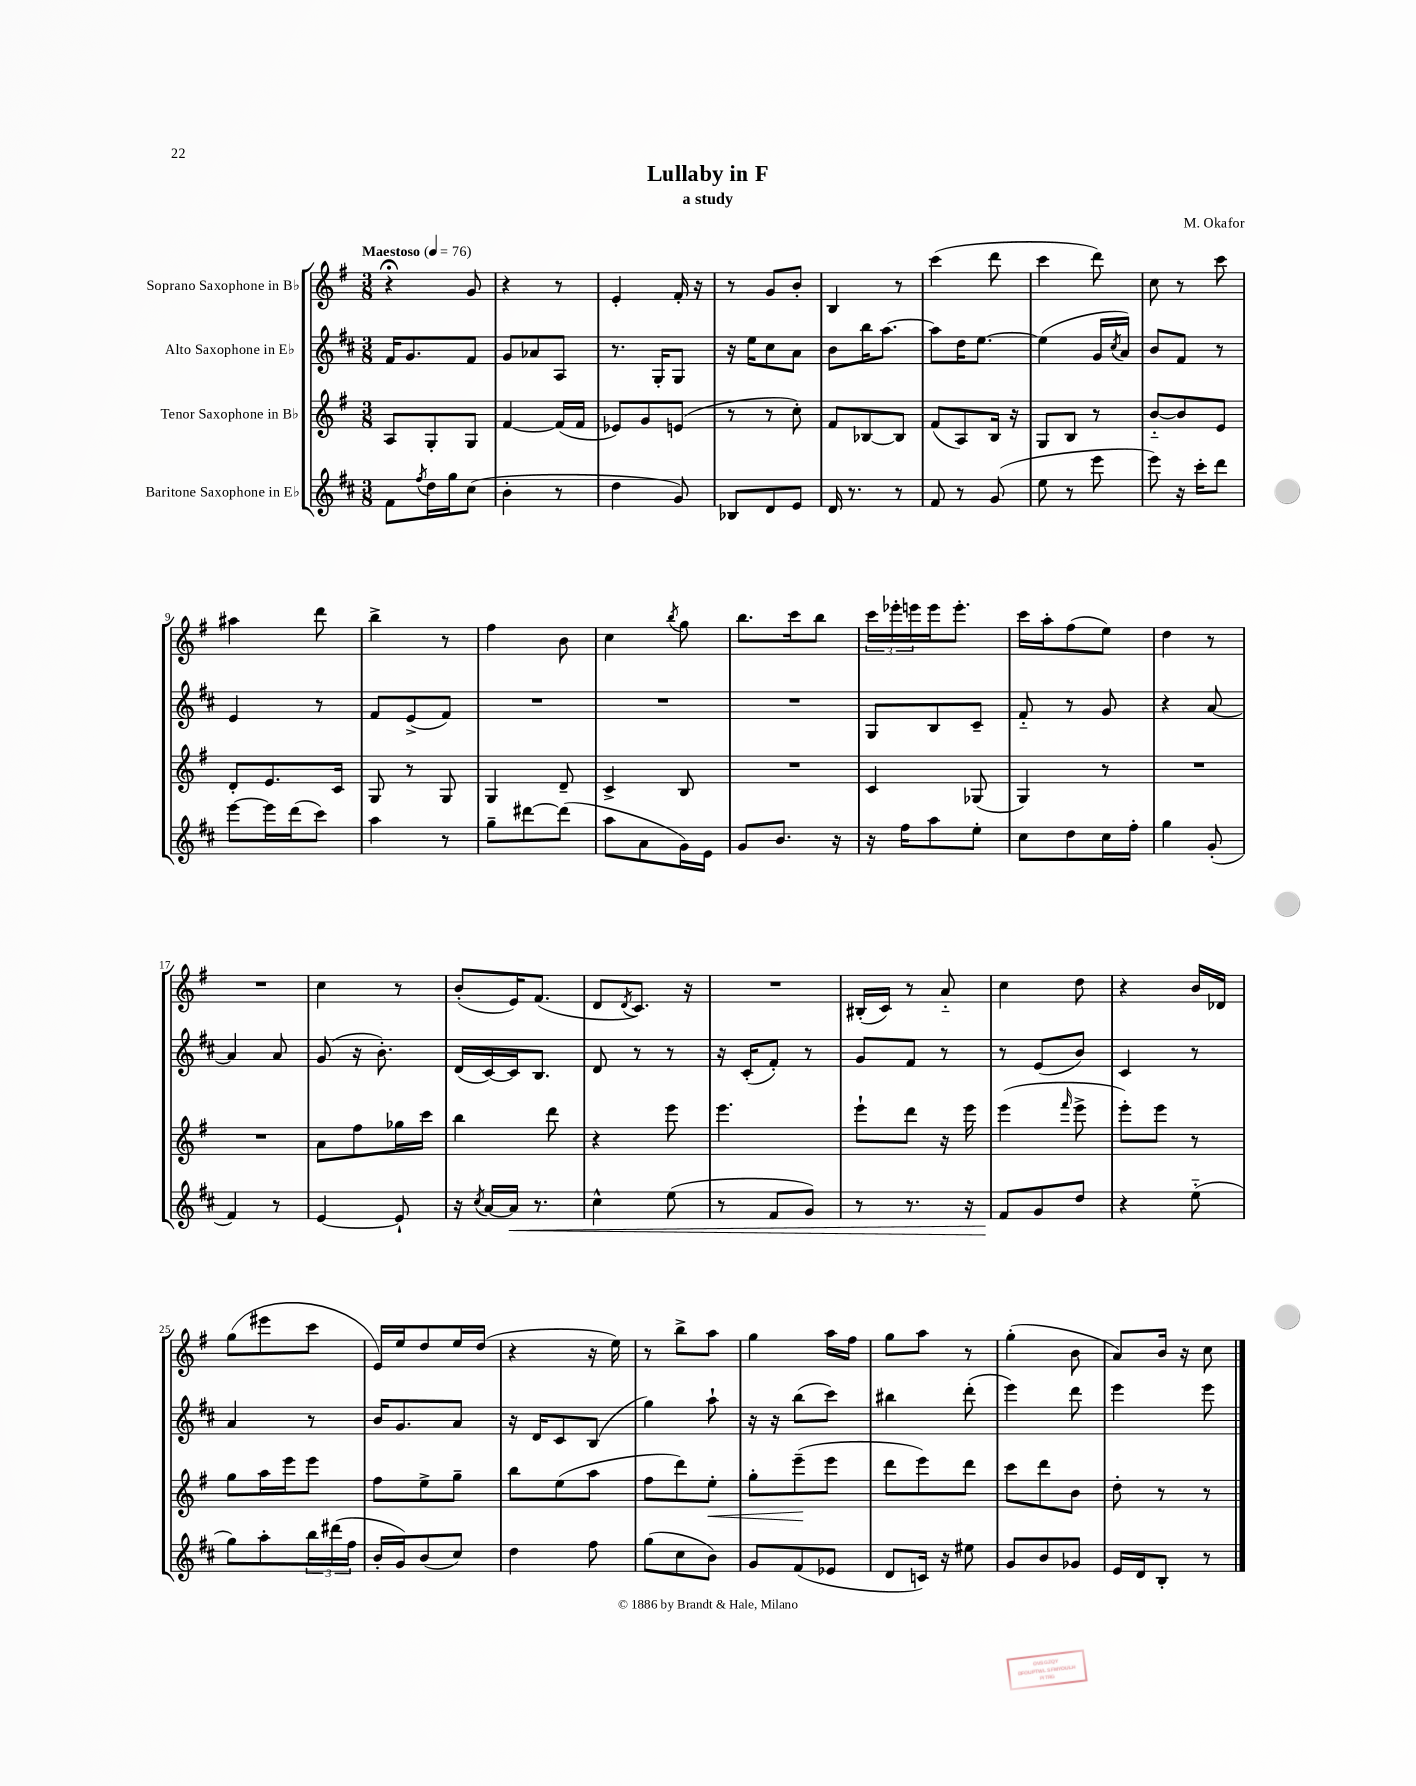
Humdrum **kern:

**kern	**dynam	**kern	**dynam	**kern	**kern
*part4	*part4	*part3	*part3	*part2	*part1
*staff4	*staff4	*staff3	*staff3	*staff2	*staff1
*I"Baritone Saxophone in E♭	*	*I"Tenor Saxophone in B♭	*	*I"Alto Saxophone in E♭	*I"Soprano Saxophone in B♭
*clefG2	*	*clefG2	*	*clefG2	*clefG2
*k[f#c#]	*	*k[f#]	*	*k[f#c#]	*k[f#]
*M3/8	*	*M3/8	*	*M3/8	*M3/8
*MM76	*	*MM76	*	*MM76	*MM76
=1	=1	=1	=1	=1	=1
!	!	!	!	!	!LO:TX:a:B:t=Maestoso
8f#\L	.	8A/L	.	16f#/KL	4r;<
.	.	.	.	8.g/	.
8qff#/	.	.	.	.	.
16dd\L	.	8G'/	.	.	.
16gg\J	.	.	.	.	.
(8cc#\J	.	8G/J	.	8f#/J	8g/
=2	=2	=2	=2	=2	=2
4b'\	.	[4f#/	.	8g/L	4r
.	.	.	.	8a-X/	.
8r	.	(16f#/LL]	.	8A/J	8r
.	.	16f#/JJ	.	.	.
=3	=3	=3	=3	=3	=3
4dd\	.	8e-X/L)	.	8.r	4e'/
.	.	8g/	.	.	.
.	.	.	.	16G'/KL	.
8g/)	.	(8en/J	.	8G/J	16f#'/
.	.	.	.	.	16r
=4	=4	=4	=4	=4	=4
8B-X/L	.	8r	.	16r	8r
.	.	.	.	16ee\KL	.
8d/	.	8r	.	8cc#\	8g/L
8e/J	.	8cc'\)	.	8a\J	8b'/J
=5	=5	=5	=5	=5	=5
16d/	.	8f#/L	.	8b\L	4B/
8.r	.	.	.	.	.
.	.	[8B-X/	.	16bb\K	.
.	.	.	.	[8.aa\J	.
8r	.	8B-/J]	.	.	8r
=6	=6	=6	=6	=6	=6
8f#/	.	(8f#/L	.	8aa\L]	(4ccc\
8r	.	8A/)	.	16dd\K	.
.	.	.	.	[8.ee\J	.
(8g/	.	16B/Jk	.	.	8ddd\
.	.	16r	.	.	.
=7	=7	=7	=7	=7	=7
8ee\	.	8G/L	.	(4ee\]	4ccc\
8r	.	8B/J	.	.	.
8eee\	.	8r	.	16g/LL	8ddd\)
.	.	.	.	8qcc#/	.
.	.	.	.	16a/JJ)	.
=8	=8	=8	=8	=8	=8
8eee\)	.	[8b/L	.	8b/L	8cc\
16r	.	8b/]	.	8f#/J	8r
16ccc#'\KL	.	.	.	.	.
8ddd\J	.	8e/J	.	8r	8ccc\
!!LO:LB:g=z
=9	=9	=9	=9	=9	=9
[8eee\L	.	8d'/L	.	4e/	4aa#X\
16eee\L]	.	8.e/	.	.	.
(16ddd\J	.	.	.	.	.
8ccc#\J)	.	.	.	8r	8ddd\
.	.	16c/Jk	.	.	.
=10	=10	=10	=10	=10	=10
4aa\	.	8G/	.	8f#/L	4bb^\
.	.	8r	.	(8e^/	.
8r	.	8G/	.	8f#/J)	8r
=11	=11	=11	=11	=11	=11
8gg~\L	.	4G/	.	4.r	4ff#\
[8ddd#X\	.	.	.	.	.
(8ddd#\J]	.	8d~/	.	.	8b\
=12	=12	=12	=12	=12	=12
8aa\L	.	4c^/	.	4.r	4cc\
8a\	.	.	.	.	.
.	.	.	.	.	8qbb/
16g\L)	.	8B/	.	.	8gg\
16e\JJ	.	.	.	.	.
=13	=13	=13	=13	=13	=13
8g/L	.	4.r	.	4.r	8.bb\L
8.b/J	.	.	.	.	.
.	.	.	.	.	16ccc\k
.	.	.	.	.	8bb\J
16r	.	.	.	.	.
=14	=14	=14	=14	=14	=14
16r	.	4c/	.	8G/L	24ccc\LL
.	.	.	.	.	24eee-X'\
16ff#\KL	.	.	.	.	.
.	.	.	.	.	24eeen\
8aa\	.	.	.	8B/	16eee\J
.	.	.	.	.	8.eee'\J
8ee'\J	.	(8G-X/	.	8c#~/J	.
=15	=15	=15	=15	=15	=15
8cc#\L	.	4G/)	.	8f#/	16ccc\LL
.	.	.	.	.	16aa'\J
8dd\	.	.	.	8r	(8ff#\
16cc#\L	.	8r	.	8g/	8ee\J)
16ff#'\JJ	.	.	.	.	.
=16	=16	=16	=16	=16	=16
4gg\	.	4.r	.	4r	4dd\
(8g'/	.	.	.	[8a/	8r
!!LO:LB:g=z
=17	=17	=17	=17	=17	=17
4f#/)	.	4.r	.	4a/]	4.r
8r	.	.	.	8a/	.
=18	=18	=18	=18	=18	=18
[4e/	.	8a\L	.	(8g/	4cc\
.	.	8ff#\	.	16r	.
.	.	.	.	8.b'\)	.
8e`/]	.	16gg-X\L	.	.	8r
.	.	16ccc\JJ	.	.	.
=19	=19	=19	=19	=19	=19
16r	.	4bb\	.	(16d/LL	(8b'/L
8qcc#/	.	.	.	.	.
[16a/LL	.	.	.	[16c#/)	.
!	!LO:HP:b	!	!	!	!
16a/JJ]	<	.	.	16c#/J]	16e/K)
8.r	.	.	.	8.B/J	(8.f#/J
.	.	8ddd\	.	.	.
=20	=20	=20	=20	=20	=20
4cc#^^\	.	4r	.	8d/	8d/L
.	.	.	.	.	8qd/
.	.	.	.	8r	8.c/J)
(8ee\	.	8eee\	.	8r	.
.	.	.	.	.	16r
=21	=21	=21	=21	=21	=21
8r	.	4.eee\	.	16r	4.r
.	.	.	.	(16c#'/KL	.
8f#/L	.	.	.	8f#'/J)	.
8g/J)	.	.	.	8r	.
=22	=22	=22	=22	=22	=22
8r	.	8eee`\L	.	8g/L	(16B#X'/LL
.	.	.	.	.	16c/JJ)
8.r	.	8ddd\J	.	8f#/J	8r
.	.	16r	.	8r	8a/
16r	.	16eee\	.	.	.
=23	=23	=23	=23	=23	=23
8f#/L	.	(4eee\	.	8r	4cc\
8g/	[	.	.	(8e/L	.
.	.	16qqfff#/	.	.	.
8dd/J	.	8eee^\	.	8b/J)	8dd\
=24	=24	=24	=24	=24	=24
4r	.	8eee'\L)	.	4c#/	4r
.	.	8eee\J	.	.	.
(8ee\	.	8r	.	8r	16b/LL
.	.	.	.	.	16d-X/JJ
!!LO:LB:g=z
=25	=25	=25	=25	=25	=25
8gg\L)	.	8gg\L	.	4a/	(8gg\L
8aa'\	.	16aa\L	.	.	8eee#X\
.	.	16eee\J	.	.	.
24bb\L	.	8eee\J	.	8r	8ccc\J
(24ddd#X\	.	.	.	.	.
24ff#\JJ	.	.	.	.	.
=26	=26	=26	=26	=26	=26
16b'/LL	.	8ff#\L	.	16b/KL	16e/LL)
16g/J)	.	.	.	8.g/	16ee/J
(8b/	.	8ee^\	.	.	8dd/
8cc#/J)	.	8gg~\J	.	8a/J	16ee/L
.	.	.	.	.	(16dd/JJ
=27	=27	=27	=27	=27	=27
4dd\	.	8bb\L	.	16r	4r
.	.	.	.	16d/KL	.
.	.	(8ee\	.	8c#/	.
8ff#\	.	8aa\J	.	(8B/J	16r
.	.	.	.	.	16ee\)
=28	=28	=28	=28	=28	=28
(8gg\L	.	8ff#\L	.	4gg\)	8r
8cc#\	.	8ddd\)	.	.	8bb^\L
!	!	!	!LO:HP:b	!	!
8b\J)	.	8ee'\J	<	8aa`\	8aa\J
=29	=29	=29	=29	=29	=29
8g/L	.	8gg'\L	.	16r	4gg\
.	.	.	.	16r	.
(8f#/	.	(8eee~\	.	(8bb\L	.
8e-X/J	.	8eee\J	[	8ccc#\J)	16aa\LL
.	.	.	.	.	16ff#\JJ
=30	=30	=30	=30	=30	=30
8d/L	.	8ddd\L	.	4bb#X\	8gg\L
16cn/Jk)	.	8eee\)	.	.	8aa\J
16r	.	.	.	.	.
8ee#X\	.	8ddd\J	.	(8ddd'\	8r
=31	=31	=31	=31	=31	=31
8g/L	.	8ccc\L	.	4eee\)	(4gg'\
8b/	.	8ddd\	.	.	.
8g-X/J	.	8b\J	.	8ddd\	8b\
=32	=32	=32	=32	=32	=32
16e/LL	.	8dd'\	.	4eee\	8a/L)
16d/J	.	.	.	.	.
8B'/J	.	8r	.	.	16b/Jk
.	.	.	.	.	16r
8r	.	8r	.	8eee\	8cc\
==	==	==	==	==	==
*-	*-	*-	*-	*-	*-
